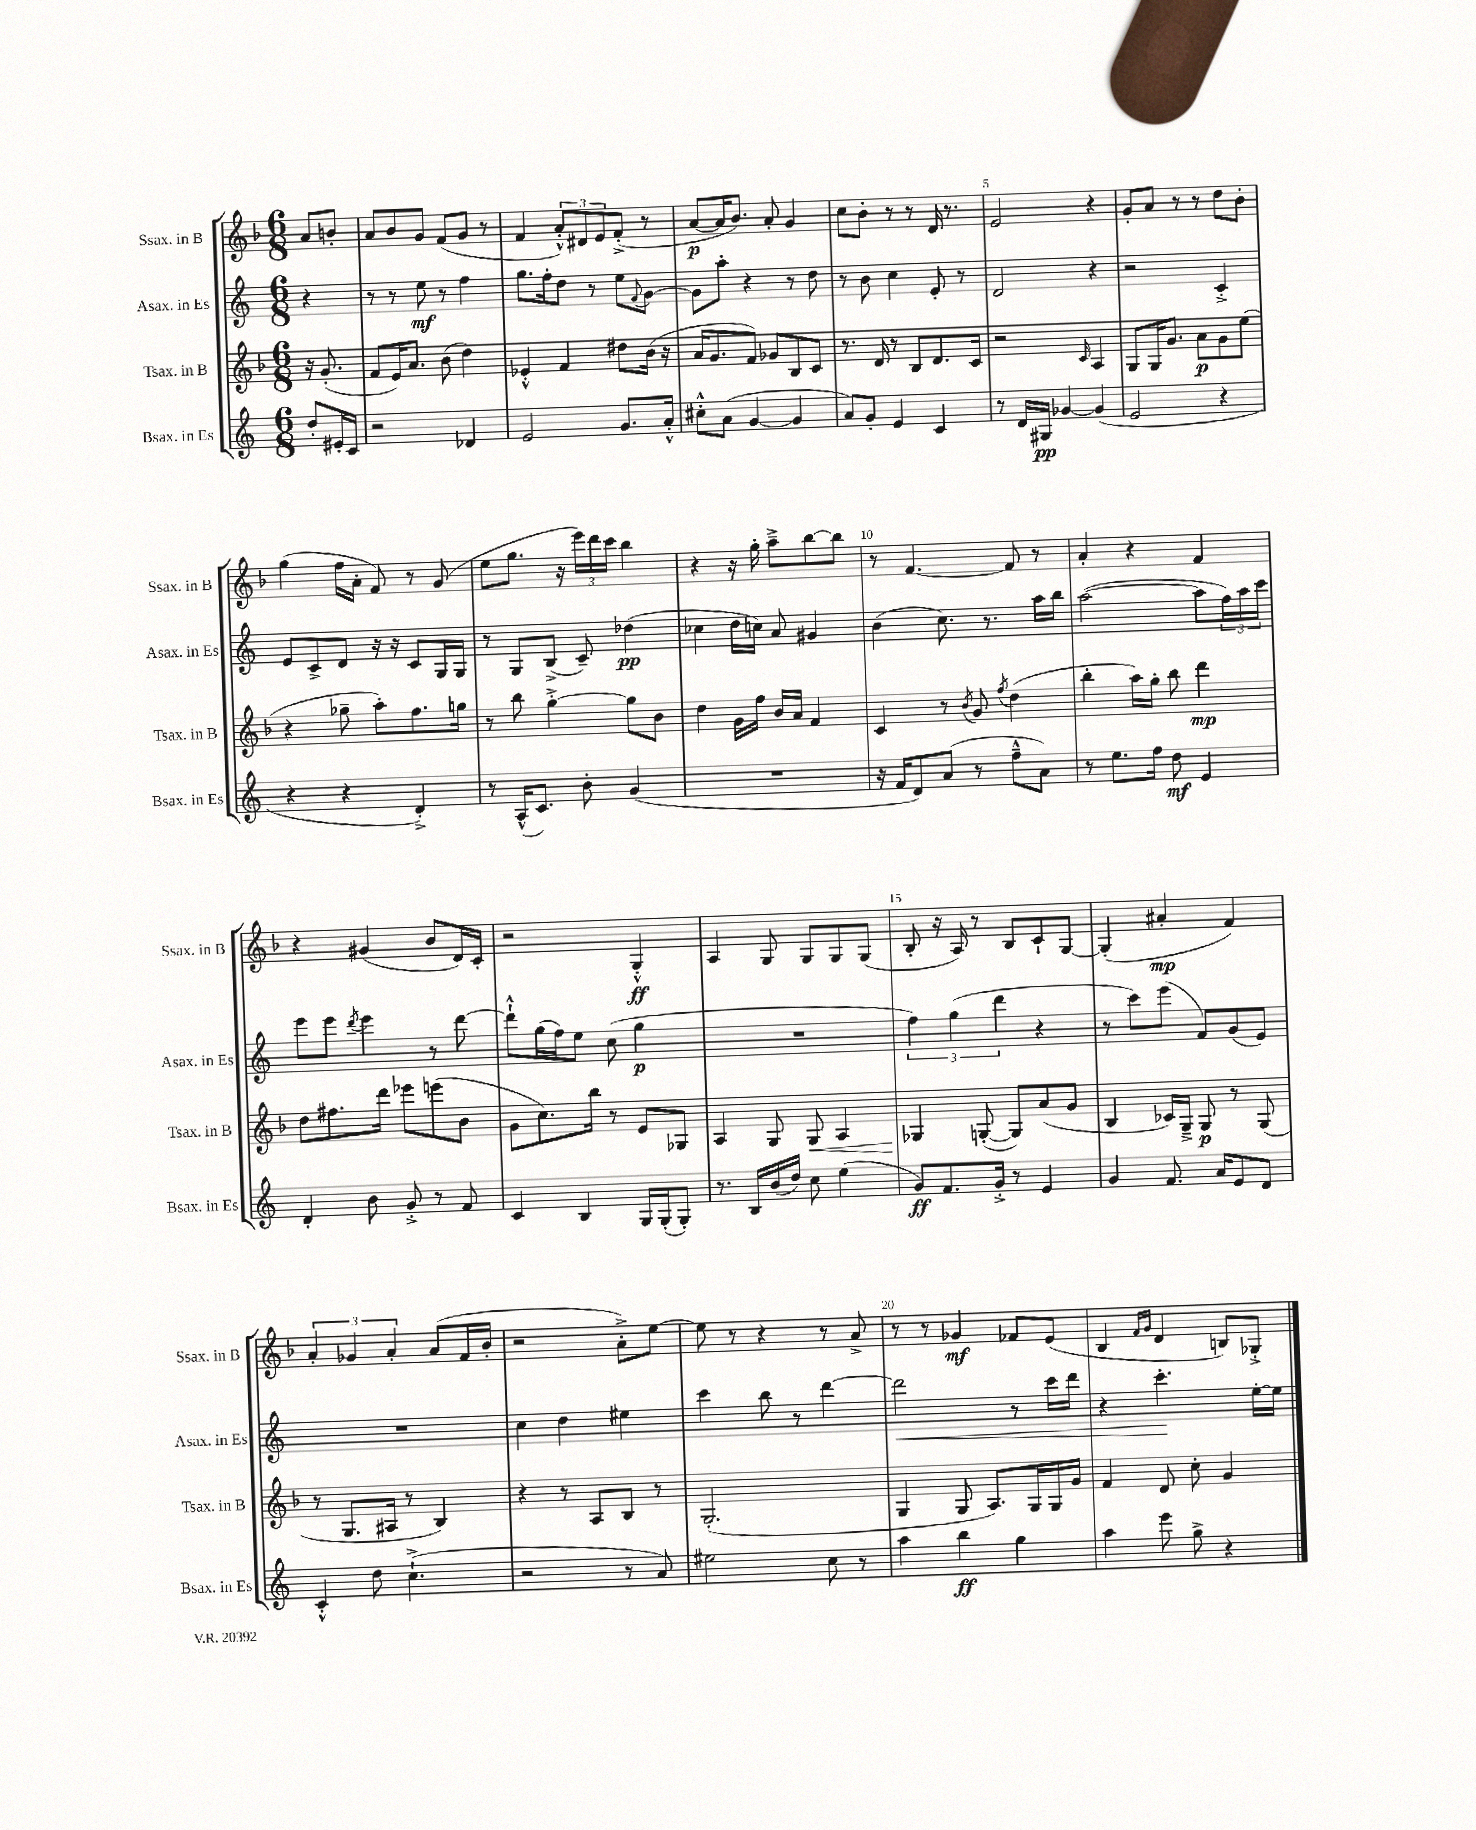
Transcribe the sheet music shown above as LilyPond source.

<<
\new StaffGroup <<
\new Staff = "s0" \with { instrumentName = "Ssax. in B" shortInstrumentName = "Ssax. in B" } {
    \clef treble \key f \major \numericTimeSignature \time 6/8 \partial 4
    a'8 b'8-. |
    a'8 bes'8 g'8 f'8( g'8 r8 |
    f'4 \tuplet 3/2 { a'8-.-^) dis'8 e'8 } f'8-.->( r8 |
    a'8~\p a'16 bes'8.) a'8-. g'4 |
    c''8 bes'8-. r8 r8 d'16 r8. |
    e'2 r4 |
    g'8-. a'8 r8 r8 d''8 bes'8-. |
    g''4( f''16 a'16-. f'8) r8 g'8( |
    e''8 g''8. r16 \tuplet 3/2 { e'''16) d'''16 c'''16 } bes''4 |
    r4 r16 g''16-. a''8---> bes''8~ bes''8 |
    r8 f'4.~ f'8 r8 |
    a'4-. r4 f'4 |
    r4 gis'4( bes'8 d'16) c'16-. |
    r2 g4-.-^\ff |
    a4 g8 g8 g8 g8( |
    bes8-. r16 a16) r8 bes8 c'8-! g8~ |
    g4-.( ais'4-.\mp f'4) |
    \tuplet 3/2 { a'4-. ges'4 a'4-. } a'8( f'16 bes'16-. |
    r2 a'8-.->) e''8~ |
    e''8 r8 r4 r8 a'8-> |
    r8 r8 ges'4\mf fes'8 e'8( |
    bes4 \grace { f'16 g'16 } d'4 b8) ges8-.-> \bar "|." |
}
\new Staff = "s1" \with { instrumentName = "Asax. in Es" shortInstrumentName = "Asax. in Es" } {
    \clef treble \key c \major \numericTimeSignature \time 6/8 \partial 4
    r4 |
    r8 r8 e''8\mf r8 f''4 |
    g''8. f''16-. d''8 r8 e''8 \appoggiatura { f'8 } g'8~ |
    g'8 a''8-. r4 r8 d''8 |
    r8 b'8 c''4 e'8-. r8 |
    d'2 r4 |
    r2 c'4-.-> |
    e'8 c'8-> d'8 r16 r16 c'8 g16 g16 |
    r8 g8 b8->( c'8--) des''4\pp( |
    ces''4 d''16 c''16) a'8 gis'4 |
    b'4( c''8.) r8. a''16 b''16 |
    a''2~( a''8 \tuplet 3/2 { f''16) a''16 c'''16 } |
    e'''8 e'''8 \acciaccatura { d'''8 } e'''4 r8 d'''8~ |
    d'''8-!-^ g''16( f''16) e''8 c''8( g''4\p |
    R2. |
    \tuplet 3/2 { f''4) g''4( d'''4 } r4 |
    r8 c'''8) e'''8( f'8) g'8( e'8) |
    R2. |
    c''4 d''4 eis''4 |
    c'''4 b''8 r8 d'''4~ |
    d'''2\< r8 c'''16 d'''16 |
    r4 c'''4.-.\! e''16~-. e''16 \bar "|." |
}
\new Staff = "s2" \with { instrumentName = "Tsax. in B" shortInstrumentName = "Tsax. in B" } {
    \clef treble \key f \major \numericTimeSignature \time 6/8 \partial 4
    r16 g'8.-.( |
    f'8 e'16) a'8. bes'8( d''4) |
    ees'4-.-^ f'4 dis''8 bes'16( r16 |
    a'16 g'8. f'8) ges'8 bes8 c'8 |
    r8. d'16 r8 bes8 d'8. c'16 |
    r2 \grace { c'16 } a4 |
    g8 g16 g'8. a'8\p g'8 e''8( |
    r4 ges''8-- a''8-.) f''8. g''16 |
    r8 bes''8 g''4~-.-> g''8 bes'8 |
    d''4 g'16 f''16 bes'16 a'16 f'4 |
    c'4 r8 \acciaccatura { bes'8 } g'8 \acciaccatura { f''8 } d''4( |
    bes''4-. a''16) g''16-. bes''8 d'''4\mp |
    d''8 fis''8. d'''16 ees'''8 e'''8( bes'8 |
    g'8 c''8.) bes''16 r8 e'8 ges8 |
    a4 g8 g8\< a4 |
    ges4\! g8~-.( g8) a'8( g'8 |
    bes4 ces'16) g16---> g8\p r8 g8( |
    r8 g8. ais16 r8 bes4) |
    r4 r8 a8 bes8 r8 |
    g2.-.( |
    g4 g8 a8.) g16 g16 g'16 |
    f'4 d'8 c''8-. g'4 \bar "|." |
}
\new Staff = "s3" \with { instrumentName = "Bsax. in Es" shortInstrumentName = "Bsax. in Es" } {
    \clef treble \key c \major \numericTimeSignature \time 6/8 \partial 4
    d''8-. eis'16-. c'16 |
    r2 des'4 |
    e'2 g'8. a'16-.-^ |
    cis''8-.-^ a'8( g'4~ g'4 |
    a'8) g'8-. e'4 c'4 |
    r8 d'16 gis16\pp ges'4~ ges'4( |
    e'2 r4 |
    r4 r4 d'4-.->) |
    r8 a16-^( c'8.) b'8-. g'4( |
    R2. |
    r16 f'16 d'8) a'8( r8 f''8---^ a'8) |
    r8 e''8. f''16 d''8\mf e'4 |
    d'4-. b'8 g'8-.-> r8 f'8 |
    c'4 b4 g16 g16-.( g8-.) |
    r8. b16 b'16( d''16) c''8 e''4( |
    g'8\ff) f'8. g'16-.-> r8 e'4 |
    g'4 f'8. a'16 e'8 d'8 |
    c'4-.-^ d''8 c''4.-!->( |
    r2 r8 a'8) |
    eis''2 c''8 r8 |
    a''4 b''4\ff g''4 |
    a''4 e'''8 g''8-> r4 \bar "|." |
}
>>
>>
\layout { \context { \Score \override BarNumber.break-visibility = ##(#f #t #t) barNumberVisibility = #(every-nth-bar-number-visible 5) } }
